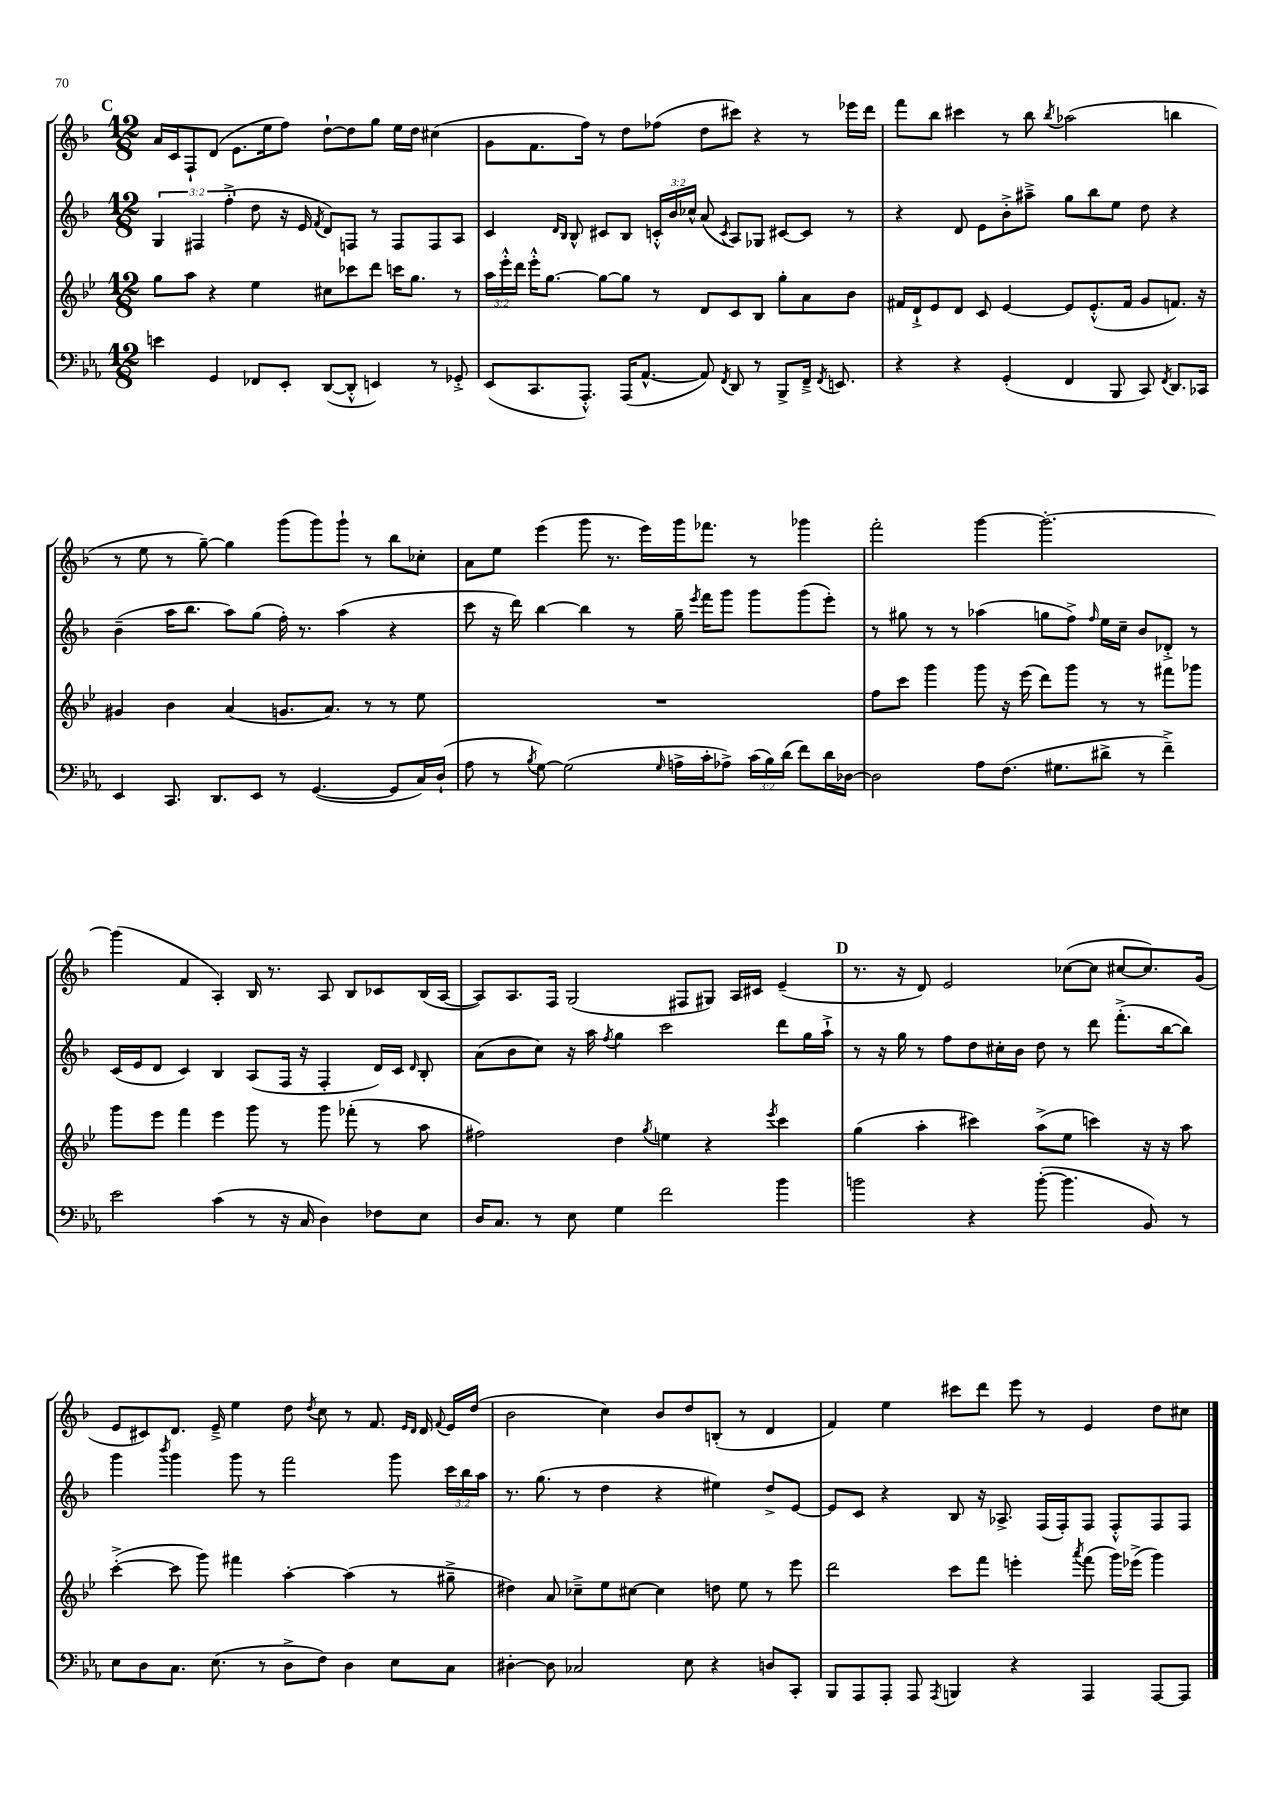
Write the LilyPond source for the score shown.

<<
\new StaffGroup <<
\new Staff = "s0" {
    \clef treble \key f \major \numericTimeSignature \time 12/8
    \autoBeamOff \mark \markup { \bold "C" } a'16[ c'16 f8-! d'8]( e'8.[ e''16 f''8]) d''8[~-! d''8 g''8] e''16[ d''16] cis''4( |
    g'8[ f'8. f''16]) r8 d''8[ fes''8]( d''8[ cis'''8]) r4 r8 ees'''16[ d'''16] |
    f'''8[ bes''8] cis'''4 r8 bes''8 \acciaccatura { bes''8 } aes''2( b''4 |
    r8 e''8 r8 g''8~--) g''4 g'''8[( g'''8) g'''8]-! r8 bes''8[ ces''8]-. |
    a'8[ e''8] e'''4( g'''8 r8. e'''16[) g'''16 fes'''8.] r8 ges'''4 |
    f'''2-. g'''4~ g'''2.~-. |
    g'''4( f'4 a4-.) bes16 r8. a8 bes8[ ces'8 bes16( a16]~ |
    a8[) a8. f16] g2( fis8[ gis8]) a16[ cis'16] e'4--( |
    \mark \markup { \bold "D" } r8. r16 d'8) e'2 ces''8[~( ces''8] cis''8[~ cis''8.) g'16]( |
    e'8[ cis'8) d'8.] e'16---> e''4 d''8 \acciaccatura { d''8 } c''8 r8 f'8. \grace { e'16[ d'16] } d'16 \appoggiatura { f'8 } e'16[ d''16]( |
    bes'2 c''4) bes'8[ d''8 b8]-.( r8 d'4 |
    f'4) e''4 cis'''8[ d'''8] e'''8 r8 e'4 d''8[ cis''8] \bar "|." |
}
\new Staff = "s1" {
    \clef treble \key f \major \numericTimeSignature \time 12/8 \override Staff.TupletNumber.text = #tuplet-number::calc-fraction-text
    \autoBeamOff \mark \markup { \bold "C" } \tuplet 3/2 { g4 fis4 f''4-.->( } d''8 r16 e'16 \acciaccatura { f'8 } d'8[) f8] r8 f8[ f8 a8] |
    c'4 \grace { d'16[ bes16] } bes8-^ cis'8[ bes8] \tuplet 3/2 { c'16[-.-^ bes'16 ces''16]-^ } a'8( \acciaccatura { c'8 } a8[) ges8] cis'8[~ cis'8] r8 |
    r4 d'8 e'8[ bes'8-.-> ais''8]---> g''8[ bes''8 e''8] d''8 r4 |
    bes'4--( a''16[ bes''8.] a''8[) g''8]( f''16-.) r8. a''4( r4 |
    c'''8 r16 d'''16) bes''4~ bes''4 r8 g''16-- \acciaccatura { e'''8 } f'''16[ g'''8] g'''8[ g'''8( e'''8]-.) |
    r8 gis''8 r8 r8 aes''4( g''8[ f''8]->) \grace { f''16 } e''16[ c''16]-- bes'8[ des'8]-.-> r8 |
    c'16[( e'16 d'8] c'4) bes4 a8[( f16] r16 f4-. d'16[) c'16] \grace { d'16 } bes8-. |
    a'8[( bes'8 c''8]) r16 a''16 \acciaccatura { f''8 } g''4 c'''2 d'''8[ g''16 a''16]-!-> |
    \mark \markup { \bold "D" } r8 r16 g''16 r8 f''8[ d''8 cis''16-. bes'16] d''8 r8 d'''8 f'''8.[-.->( bes''16~ bes''8]) |
    g'''4 \acciaccatura { bes'''8 } g'''4 g'''8 r8 f'''2 g'''8 \tuplet 3/2 { c'''16[ bes''16 a''16] } |
    r8. g''8.( r8 d''4 r4 eis''4) d''8[-> e'8]~ |
    e'8[ c'8] r4 bes8 r16 aes8.-> f16[( f16-.) f8] f8[-.-^ f8 f8] \bar "|." |
}
\new Staff = "s2" {
    \clef treble \key bes \major \numericTimeSignature \time 12/8 \override Staff.TupletNumber.text = #tuplet-number::calc-fraction-text
    \autoBeamOff \mark \markup { \bold "C" } g''8[ a''8] r4 ees''4 cis''8[ ces'''8 d'''8] c'''16[ g''8.] r8 |
    \tuplet 3/2 { a''16[ ees'''16-.-^ d'''16] } ees'''16[-.-^ g''8.]~ g''8[~ g''8] r8 d'8[ c'8 bes8] g''8[-. a'8 bes'8] |
    fis'16[ d'16-!-> ees'8 d'8] c'8 ees'4~ ees'8[ ees'8.-.-^( fis'16] g'8[ f'8.]) r16 |
    gis'4 bes'4 a'4( g'8.[ a'8.]) r8 r8 ees''8 |
    R1. |
    f''8[ c'''8] g'''4 g'''8 r16 ees'''16( d'''8[) g'''8] r8 r8 fis'''8[ ges'''8] |
    g'''8[ ees'''8] f'''4 ees'''4 g'''8 r8 g'''8 fes'''8-.( r8 a''8 |
    fis''2) d''4 \acciaccatura { g''8 } e''4 r4 \acciaccatura { ees'''8 } c'''4 |
    \mark \markup { \bold "D" } g''4( a''4-. cis'''4) a''8[->( ees''8] c'''4) r16 r16 a''8 |
    c'''4~-.->( c'''8 g'''8) fis'''4 a''4~-. a''4( r8 gis''8---> |
    dis''4) a'8 ces''8[---> ees''8 cis''8]~ cis''4 d''8 ees''8 r8 ees'''8 |
    d'''2 c'''8[ f'''8] e'''4-. \acciaccatura { a'''8 } f'''8( g'''16[) ees'''16]->( g'''4) \bar "|." |
}
\new Staff = "s3" {
    \clef bass \key ees \major \numericTimeSignature \time 12/8 \override Staff.TupletNumber.text = #tuplet-number::calc-fraction-text
    \autoBeamOff \mark \markup { \bold "C" } e'4 g,4 fes,8[ ees,8]-. d,8[~( d,8]-.-^ e,4) r8 ges,8-.-> |
    ees,8[( c,8. aes,,8.]-.-^) aes,,16[( aes,8.]~-^ aes,8) \acciaccatura { f,8 } d,8 r8 bes,,8[-> f,16]---> \acciaccatura { f,8 } e,8. |
    r4 r4 g,4-.( f,4 bes,,8 c,8) \acciaccatura { f,8 } d,8.[ ces,16] |
    ees,4 c,8. d,8.[ ees,8] r8 g,4.~( g,8[ c16) d16]-!( |
    aes8 r8 \acciaccatura { bes8 } g8~) g2( \grace { g16 } a16[-> c'16-. aes8]->) \tuplet 3/2 { c'16[( bes16) d'16]( } f'8[) d'16 des16]~ |
    des2 aes8[ f8.]( gis8.[ dis'8]-> r8 f'4--->) |
    ees'2 c'4( r8 r16 c16 d4) fes8[ ees8] |
    d16[ c8.] r8 ees8 g4 f'2 bes'4 |
    \mark \markup { \bold "D" } b'2 r4 b'8~-.( b'4. bes,8) r8 |
    ees8[ d8 c8.] ees8.( r8 d8[-> f8]) d4 ees8[ c8] |
    dis4~-. dis8 ces2 ees8 r4 d8[ c,8]-. |
    bes,,8[ aes,,8 aes,,8]-. aes,,8 \acciaccatura { aes,,8 } b,,4 r4 aes,,4 aes,,8[~ aes,,8] \bar "|." |
}
>>
>>
\layout { \context { \Score \remove "Bar_number_engraver" } }
